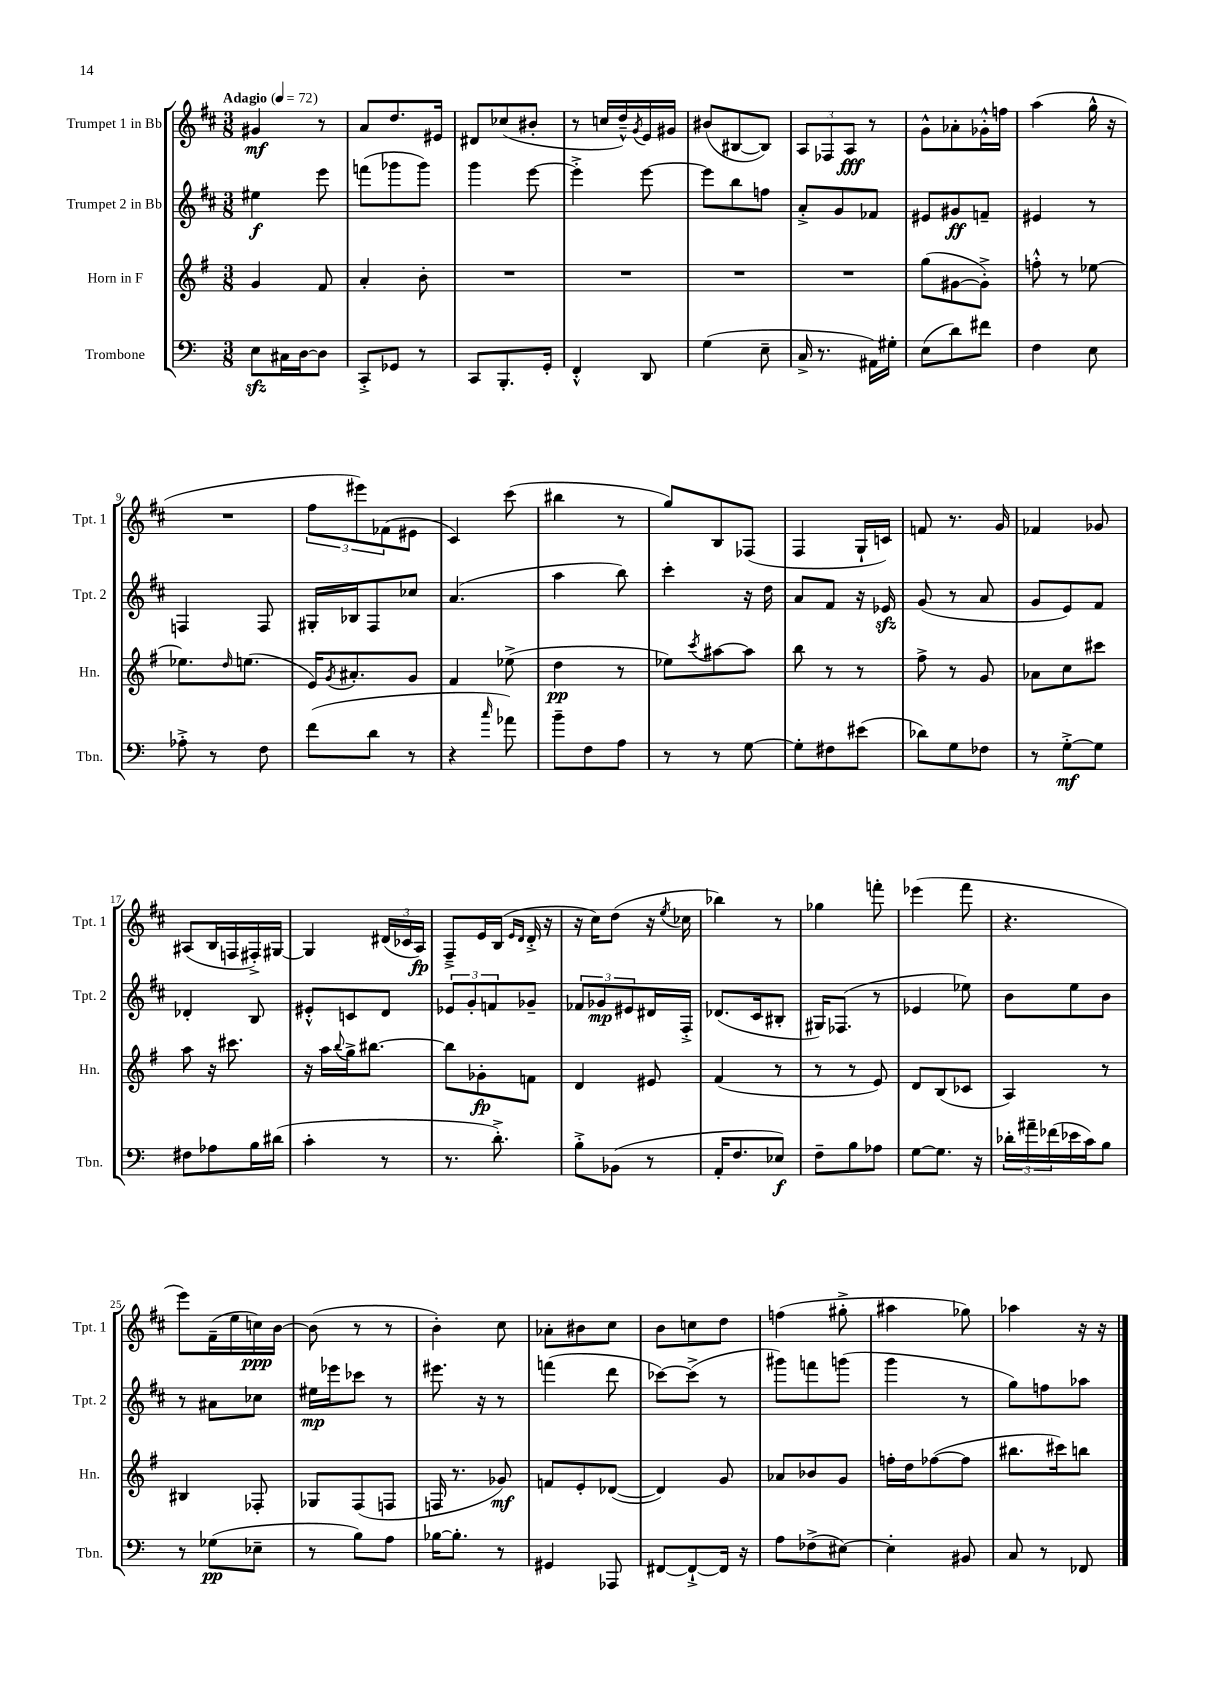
<<
\new StaffGroup <<
\new Staff = "s0" \with { instrumentName = "Trumpet 1 in Bb" shortInstrumentName = "Tpt. 1" } {
    \clef treble \key d \major \numericTimeSignature \time 3/8 \tempo "Adagio" 4 = 72
    gis'4\mf r8 |
    a'8 d''8. eis'16 |
    dis'8 ces''8( bis'8-. |
    r8 c''16 d''16---^) \acciaccatura { g'8 } e'16 gis'16 |
    bis'8( bis8~ bis8) |
    \tuplet 3/2 { a8 fes8 a8\fff } r8 |
    g'8-^ aes'8-. ges'16-.-^ f''16 |
    a''4( g''16-^ r16 |
    R4. |
    \tuplet 3/2 { fis''8 eis'''8) fes'8( } eis'8 |
    cis'4) cis'''8( |
    bis''4 r8 |
    g''8) b8 fes8( |
    fis4 g16-! c'16) |
    f'8 r8. g'16 |
    fes'4 ges'8 |
    ais8( b16 f16 fis16-.->) gis16~ |
    gis4 \tuplet 3/2 { dis'16( ces'16 a16\fp) } |
    fis8---> e'16 b16( \grace { e'16 d'16 } d'16-.-> r16 |
    r16 cis''16) d''8( r16 \acciaccatura { e''8 } ces''16 |
    bes''4) r8 |
    ges''4 f'''8-. |
    ees'''4( fis'''8 |
    r4. |
    e'''8) fis'16--( e''16 c''16\ppp) b'16~ |
    b'8( r8 r8 |
    b'4-.) cis''8 |
    aes'8-. bis'8 cis''8 |
    b'8 c''8 d''8 |
    f''4( gis''8-.-> |
    ais''4 ges''8) |
    aes''4 r16 r16 \bar "|." |
}
\new Staff = "s1" \with { instrumentName = "Trumpet 2 in Bb" shortInstrumentName = "Tpt. 2" } {
    \clef treble \key d \major \numericTimeSignature \time 3/8
    eis''4\f e'''8 |
    f'''8( ges'''8 ges'''8) |
    g'''4 e'''8~ |
    e'''4-.-> e'''8~ |
    e'''8 b''8 f''8 |
    a'8-.-> g'8 fes'8 |
    eis'8 gis'8\ff f'8-- |
    eis'4 r8 |
    f4 f8 |
    gis16-. bes16 fis8 ces''8 |
    a'4.( |
    a''4 b''8) |
    cis'''4-. r16 d''16 |
    a'8 fis'8 r16 ees'16\sfz |
    g'8( r8 a'8 |
    g'8 e'8) fis'8 |
    des'4-. b8 |
    eis'8-.-^ c'8 d'8 |
    \tuplet 3/2 { ees'8 g'8-. f'8 } ges'8-- |
    \tuplet 3/2 { fes'8 ges'8\mp eis'8 } dis'16 fis16-.-> |
    des'8.( cis'16 bis8-. |
    gis16) fes8.( r8 |
    ees'4 ees''8) |
    b'8 e''8 b'8 |
    r8 ais'8 ces''8 |
    eis''16\mp ees'''16 ces'''8 r8 |
    eis'''8. r16 r8 |
    f'''4( d'''8 |
    ces'''8~) ces'''8->( r8 |
    gis'''8) f'''8 g'''8( |
    g'''4 r8 |
    g''8) f''8 aes''8 \bar "|." |
}
\new Staff = "s2" \with { instrumentName = "Horn in F" shortInstrumentName = "Hn." } {
    \clef treble \key g \major \numericTimeSignature \time 3/8
    g'4 fis'8 |
    a'4-. b'8-. |
    R4. |
    R4. |
    R4. |
    R4. |
    g''8( gis'8~ gis'8-.->) |
    f''8-.-^ r8 ees''8~ |
    ees''8. \grace { d''16 } e''8.( |
    e'16) \acciaccatura { g'8 } ais'8.-. g'8 |
    fis'4 ees''8->( |
    d''4\pp r8 |
    ees''8) \acciaccatura { c'''8 } ais''8~ ais''8 |
    b''8 r8 r8 |
    fis''8-> r8 g'8 |
    aes'8 c''8 cis'''8 |
    a''8 r16 cis'''8. |
    r16 a''16 \appoggiatura { b''8 } g''16-> bis''8.~ |
    bis''8 ges'8-.\fp f'8 |
    d'4 eis'8 |
    fis'4( r8 |
    r8 r8 e'8) |
    d'8 b8( ces'8 |
    a4) r8 |
    bis4 fes8-. |
    ges8 fis8( f8 |
    f16 r8. ges'8\mf) |
    f'8 e'8-. des'8~( |
    des'4) g'8 |
    aes'8 bes'8 g'8 |
    f''16-. d''16 fes''8~( fes''8 |
    bis''8. cis'''16) b''8 \bar "|." |
}
\new Staff = "s3" \with { instrumentName = "Trombone" shortInstrumentName = "Tbn." } {
    \clef bass \key c \major \numericTimeSignature \time 3/8
    e8\sfz cis16 d16~ d8 |
    c,8-.-> ges,8 r8 |
    c,8 b,,8.-. g,16-. |
    f,4-.-^ d,8 |
    g4( e8-- |
    c16-> r8. ais,16) gis16-. |
    e8( d'8) fis'8 |
    f4 e8 |
    aes8-.-> r8 f8 |
    f'8( d'8 r8 |
    r4 \grace { c''16 } aes'8) |
    b'8-- f8 a8 |
    r8 r8 g8~ |
    g8-. fis8 eis'8( |
    des'8) g8 fes8 |
    r8 g8~-.->\mf g8 |
    fis8 aes8 b16 dis'16( |
    c'4-. r8 |
    r8. d'8.-.->) |
    b8-.-> bes,8( r8 |
    a,16-. f8. ees8\f) |
    f8-- b8 aes8 |
    g8~ g8. r16 |
    \tuplet 3/2 { des'16-. ais'16-- fes'16( } ees'16 c'16) b8 |
    r8 ges8\pp( ees8-- |
    r8 b8) a8 |
    bes16~ bes8.-. r8 |
    gis,4 aes,,8 |
    fis,8~ fis,8~-!-> fis,16 r16 |
    a8 fes8->( eis8~) |
    eis4-. bis,8 |
    c8 r8 fes,8 \bar "|." |
}
>>
>>
